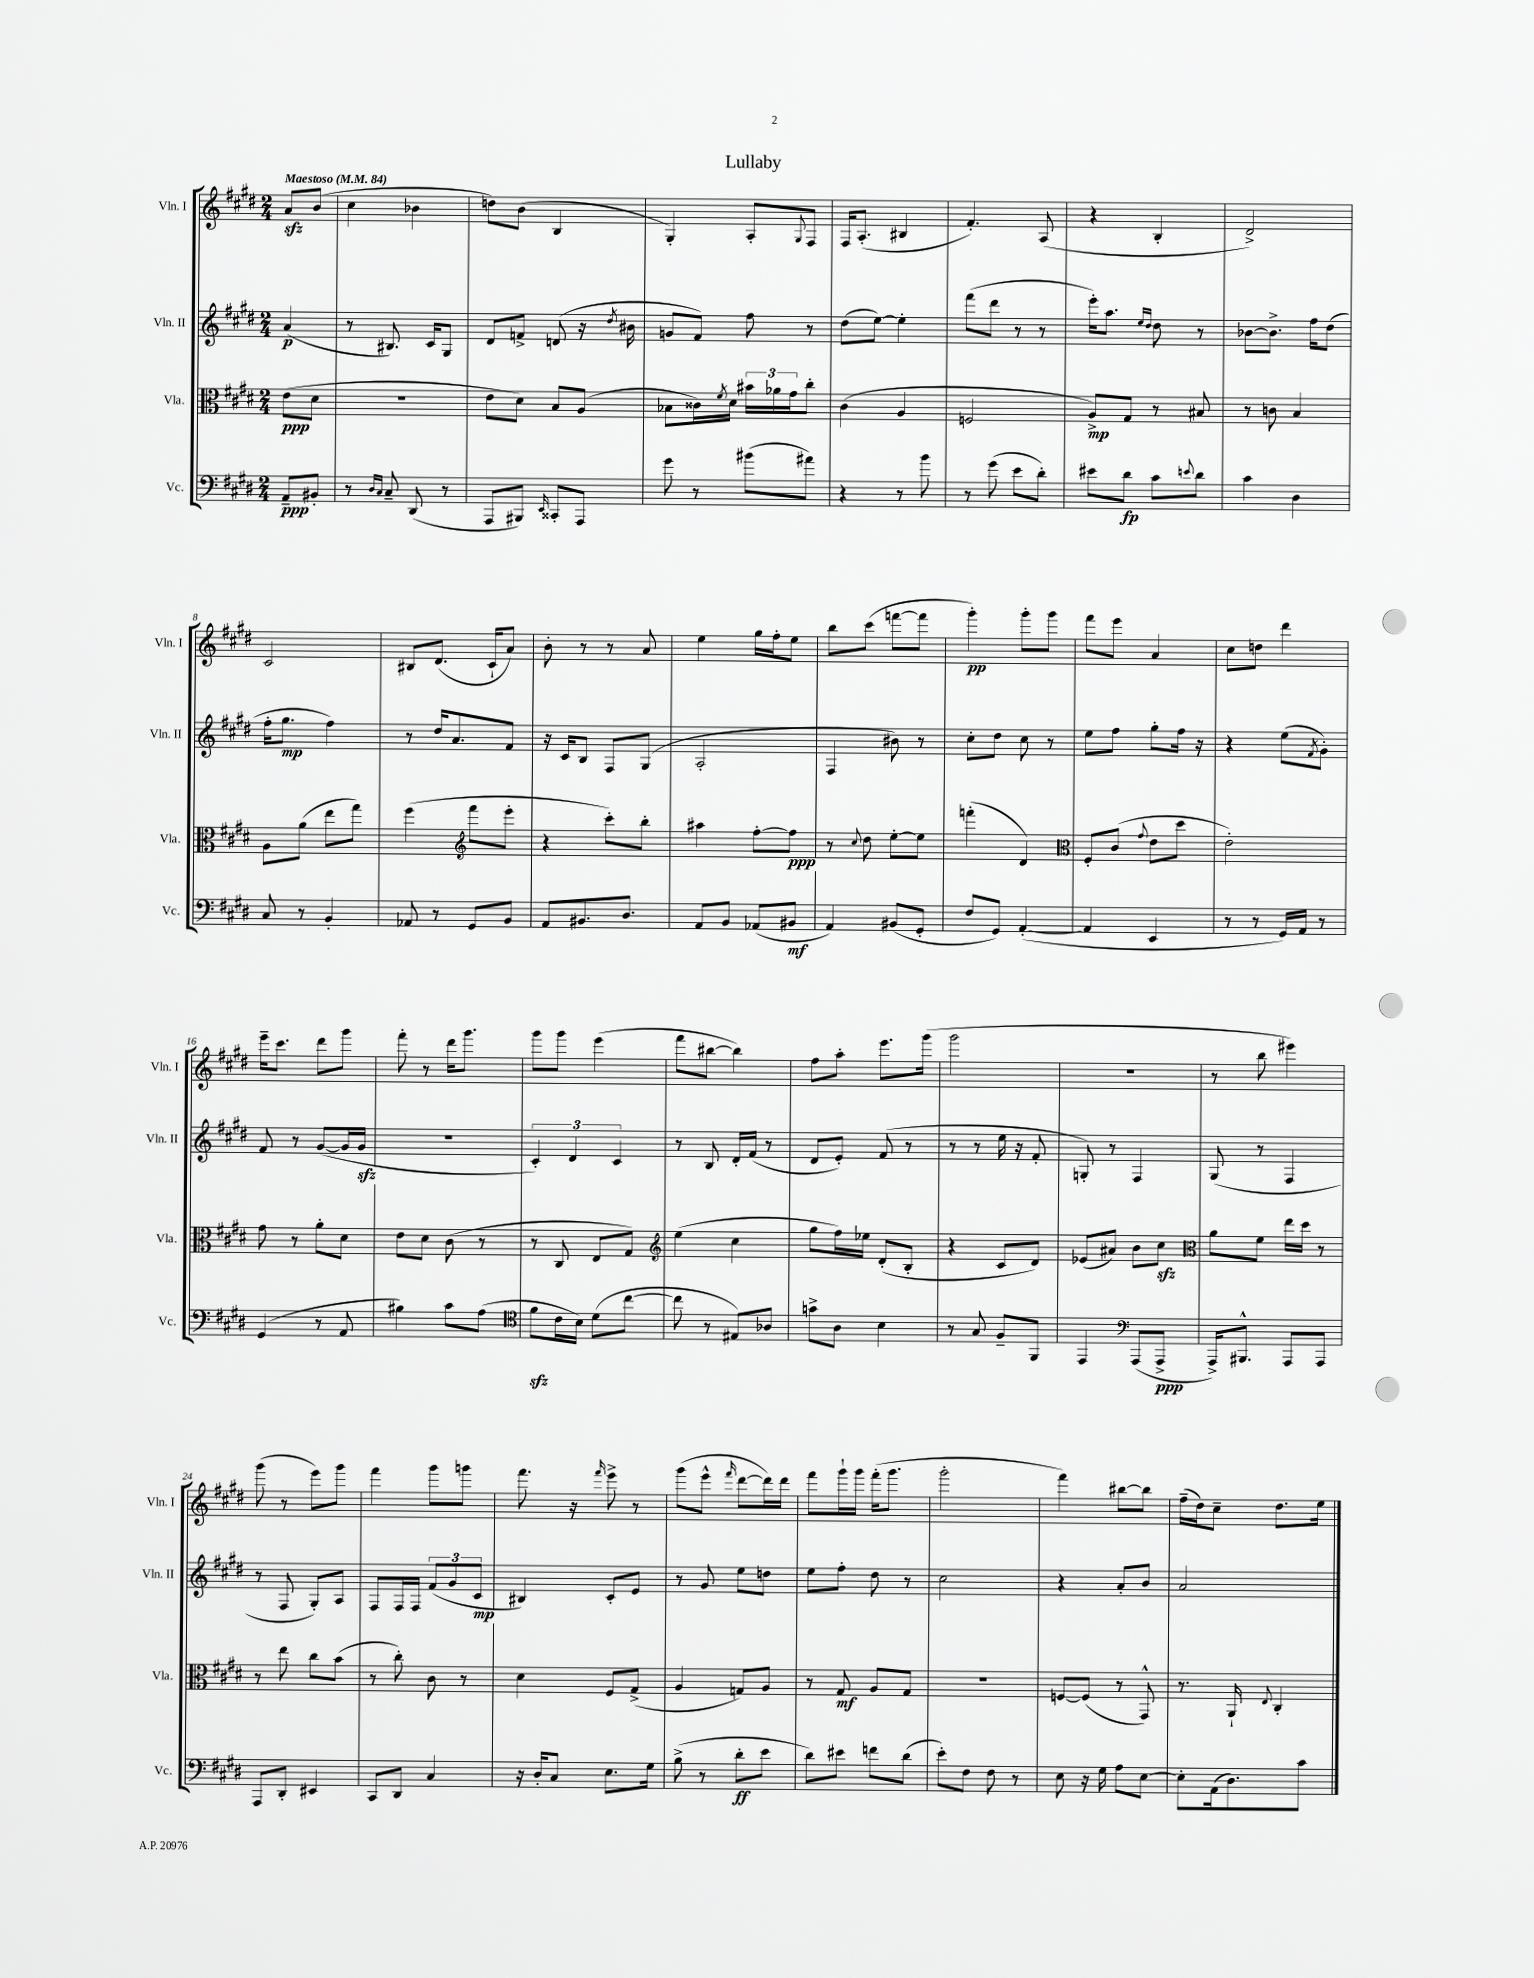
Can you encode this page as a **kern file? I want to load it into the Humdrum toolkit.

**kern	**kern	**kern	**kern
*staff4	*staff3	*staff2	*staff1
*clefF4	*clefC3	*clefG2	*clefG2
*k[f#c#g#d#]	*k[f#c#g#d#]	*k[f#c#g#d#]	*k[f#c#g#d#]
*M2/4	*M2/4	*M2/4	*M2/4
*MM84	*MM84	*MM84	*MM84
8AA~	(8e	(4a	8a
8BB#'	8d#	.	(8b
=	=	=	=
8r	2r	8r	4cc#
16qqD#	.	.	.
16qqC#	.	.	.
8C#~	.	8.B#)	.
(8DD#	.	.	4b-
.	.	16c#	.
8r	.	8G#	.
=	=	=	=
8AAA	8e	8d#	8dd)
8BBB#)	8d#)	8f^	(8b
16qqEE	.	.	.
8CC##'	8B	(8d	4B
8AAA	(8A	16r	.
.	.	8qdd#	.
.	.	16b#	.
=	=	=	=
8g#	8B-	8g	4G#')
8r	16c##)	8f#)	.
.	8qf#	.	.
.	16d#	.	.
(8b#	24b#	8ff#	8A'
.	24a-	.	.
.	24g#	.	.
.	.	.	8qqG#
8a#)	8cc#'	8r	8F#
=	=	=	=
4r	(4c#	(8dd#	16F#
.	.	.	(8.A'
.	.	[8ee)	.
8r	4A	4ee']	4B#
8b	.	.	.
=	=	=	=
8r	2F	(8fff#	4.f#')
(8g#	.	8ddd#	.
8e	.	8r	.
8d#')	.	8r	(8A
=	=	=	=
8e#	8A^)	16eee')	4r
.	.	8.aa	.
8d#	8G#	.	.
.	.	16qqee	.
.	.	16qqdd#	.
8c#	8r	8dd#	4B'
8qqe	.	.	.
8d#	8B#	8r	.
=	=	=	=
4c#	8r	[8b-	2d#^)
.	8c	8.b-^]	.
4D#	4B	.	.
.	.	16ff#	.
.	.	(8dd#	.
=	=	=	=
8C#	8A	16ff#'	2c#
.	.	8.gg#	.
8r	(8a	.	.
4BB'	8ee	4ff#)	.
.	8gg#)	.	.
=	=	=	=
8AA-	(4ff#	8r	8B#
8r	.	16dd#	(8.d#
.	.	8.a	.
*	*clefG2	*	*
8GG#	8fff#	.	.
.	.	.	16c#`
8BB	8eee'	8f#	8a)
=	=	=	=
8AA	4r	16r	8b'
.	.	16c#	.
8.BB#	.	8B	8r
.	8ccc#')	8F#	8r
8.D#	.	.	.
.	8bb'	(8G#	8a
=	=	=	=
8AA	4aa#	2A'	4ee
8BB	.	.	.
(8AA-	[8ff#'	.	16gg#
.	.	.	16ff#'
8BB#	8ff#]	.	8ee
=	=	=	=
4AA)	8r	4F#	8bb
.	8qqcc#	.	.
.	8dd#	.	(8ccc#
(8BB#	[8ee'	8b#)	[8fff
8GG#'	8ee]	8r	8fff]
=	=	=	=
8F#	(4fff'	8cc#'	4ggg#')
8GG#)	.	8dd#	.
([4AA'	4d#)	8cc#	8ggg#'
.	.	8r	8ggg#
=	=	=	=
*	*clefC3	*	*
4AA]	8F#'	8ee	8fff#
.	(8c#	8ff#	8eee
.	8qqg#	.	.
4EE	8e	8gg#'	4a
.	8dd#	16ff#	.
.	.	16r	.
=	=	=	=
8r	2e')	4r	8cc#
8r	.	.	8dd
16GG#)	.	(8ee	4ddd#
16AA	.	.	.
.	.	8qf#	.
8r	.	8g#')	.
=	=	=	=
(4GG#	8g#	8f#	16eee~
.	.	.	8.ccc#
.	8r	8r	.
8r	8a'	([8g#	8ddd#
8AA	8d#	16g#]	8ggg#
.	.	16g#	.
=	=	=	=
4B#)	8e	2r	8fff#'
.	8d#	.	8r
8c#	(8c#	.	16ddd#
.	.	.	8.ggg#
(8A	8r	.	.
=	=	=	=
*clefC4	*	*	*
8f#	8r	6c#')	8ggg#
16c#	8C#	.	8ggg#
.	.	6d#	.
16B)	.	.	.
(8d#	8E	.	(4eee
.	.	6c#	.
[8cc#	8G#)	.	.
=	=	=	=
*	*clefG2	*	*
8cc#]	(4ee	8r	8fff#
8r	.	8B	[8bb#
8E#)	4cc#	16d#'	4bb#])
.	.	(16f#	.
8A-	.	8r	.
=	=	=	=
8g^	8gg#	8d#	8ff#
8A	16ff#)	8e')	8aa'
.	16ee-	.	.
4B	(8d#'	(8f#	8.eee
.	8B'	8r	.
.	.	.	(16ggg#
=	=	=	=
8r	4r	8r	2ggg#
8G#	.	8r	.
8F#~	8c#	16ee	.
.	.	16r	.
8FF#	8d#)	8f#'	.
=	=	=	=
4EE	(8e-	8G')	2r
.	8a#)	8r	.
*clefF4	*	*	*
(8AAA	8b	4F#	.
8AAA^	8cc#	.	.
=	=	=	=
*	*clefC3	*	*
16AAA^)	8a	(8G#	8r
8.BBB#^^	.	.	.
.	8f#	8r	8bb
8AAA	16ee	4F#	4eee#)
.	16dd#	.	.
8AAA	8r	.	.
=	=	=	=
8AAA	8r	8r	(8ggg#
8DD#'	8ee	8F#	8r
4EE#	8cc#	8G#')	8eee)
.	(8b	8A	8ggg#
=	=	=	=
8CC#	8r	8F#	4fff#
8DD#	8cc#')	16F#	.
.	.	16F#	.
4C#	8c#	(12f#	8ggg#
.	.	12g#	.
.	8r	.	8ggg
.	.	12c#	.
=	=	=	=
16r	4d#	4B#)	8.fff#
16D#'	.	.	.
8C#	.	.	.
.	.	.	16r
.	.	.	16qqfff#
8.E	8F#	8c#'	8eee^
.	(8G#^	8e	8r
16G#	.	.	.
=	=	=	=
(8B^	4A	8r	(8ggg#
8r	.	8g#	8eee^^
.	.	.	16qqfff#
8d#'	8G)	8ee	[8ddd#
8e	8A	8dd	16ddd#])
.	.	.	16ddd#
=	=	=	=
8d#)	8r	8ee	8fff#
8e#	8G#	8ff#'	16ggg#`
.	.	.	16ggg#
8f	8A	8dd#	(16fff#'
.	.	.	8.ggg#
(8d#	8G#	8r	.
=	=	=	=
8e')	2r	2cc#	2ggg#'
8F#	.	.	.
8F#	.	.	.
8r	.	.	.
=	=	=	=
8E	[8F	4r	4fff#)
16r	(8F]	.	.
16G#	.	.	.
8A	8r	8a'	[8bb#
[8E	8GG#^^)	8b	8bb#]
=	=	=	=
8E']	8.r	2a	(16ff#~
.	.	.	16dd#)
(16AA	.	.	8cc#~
8.D#)	16AA`	.	.
.	8qqE	.	.
.	4C#'	.	8.dd#
8c#	.	.	.
.	.	.	16ee
==	==	==	==
*-	*-	*-	*-
